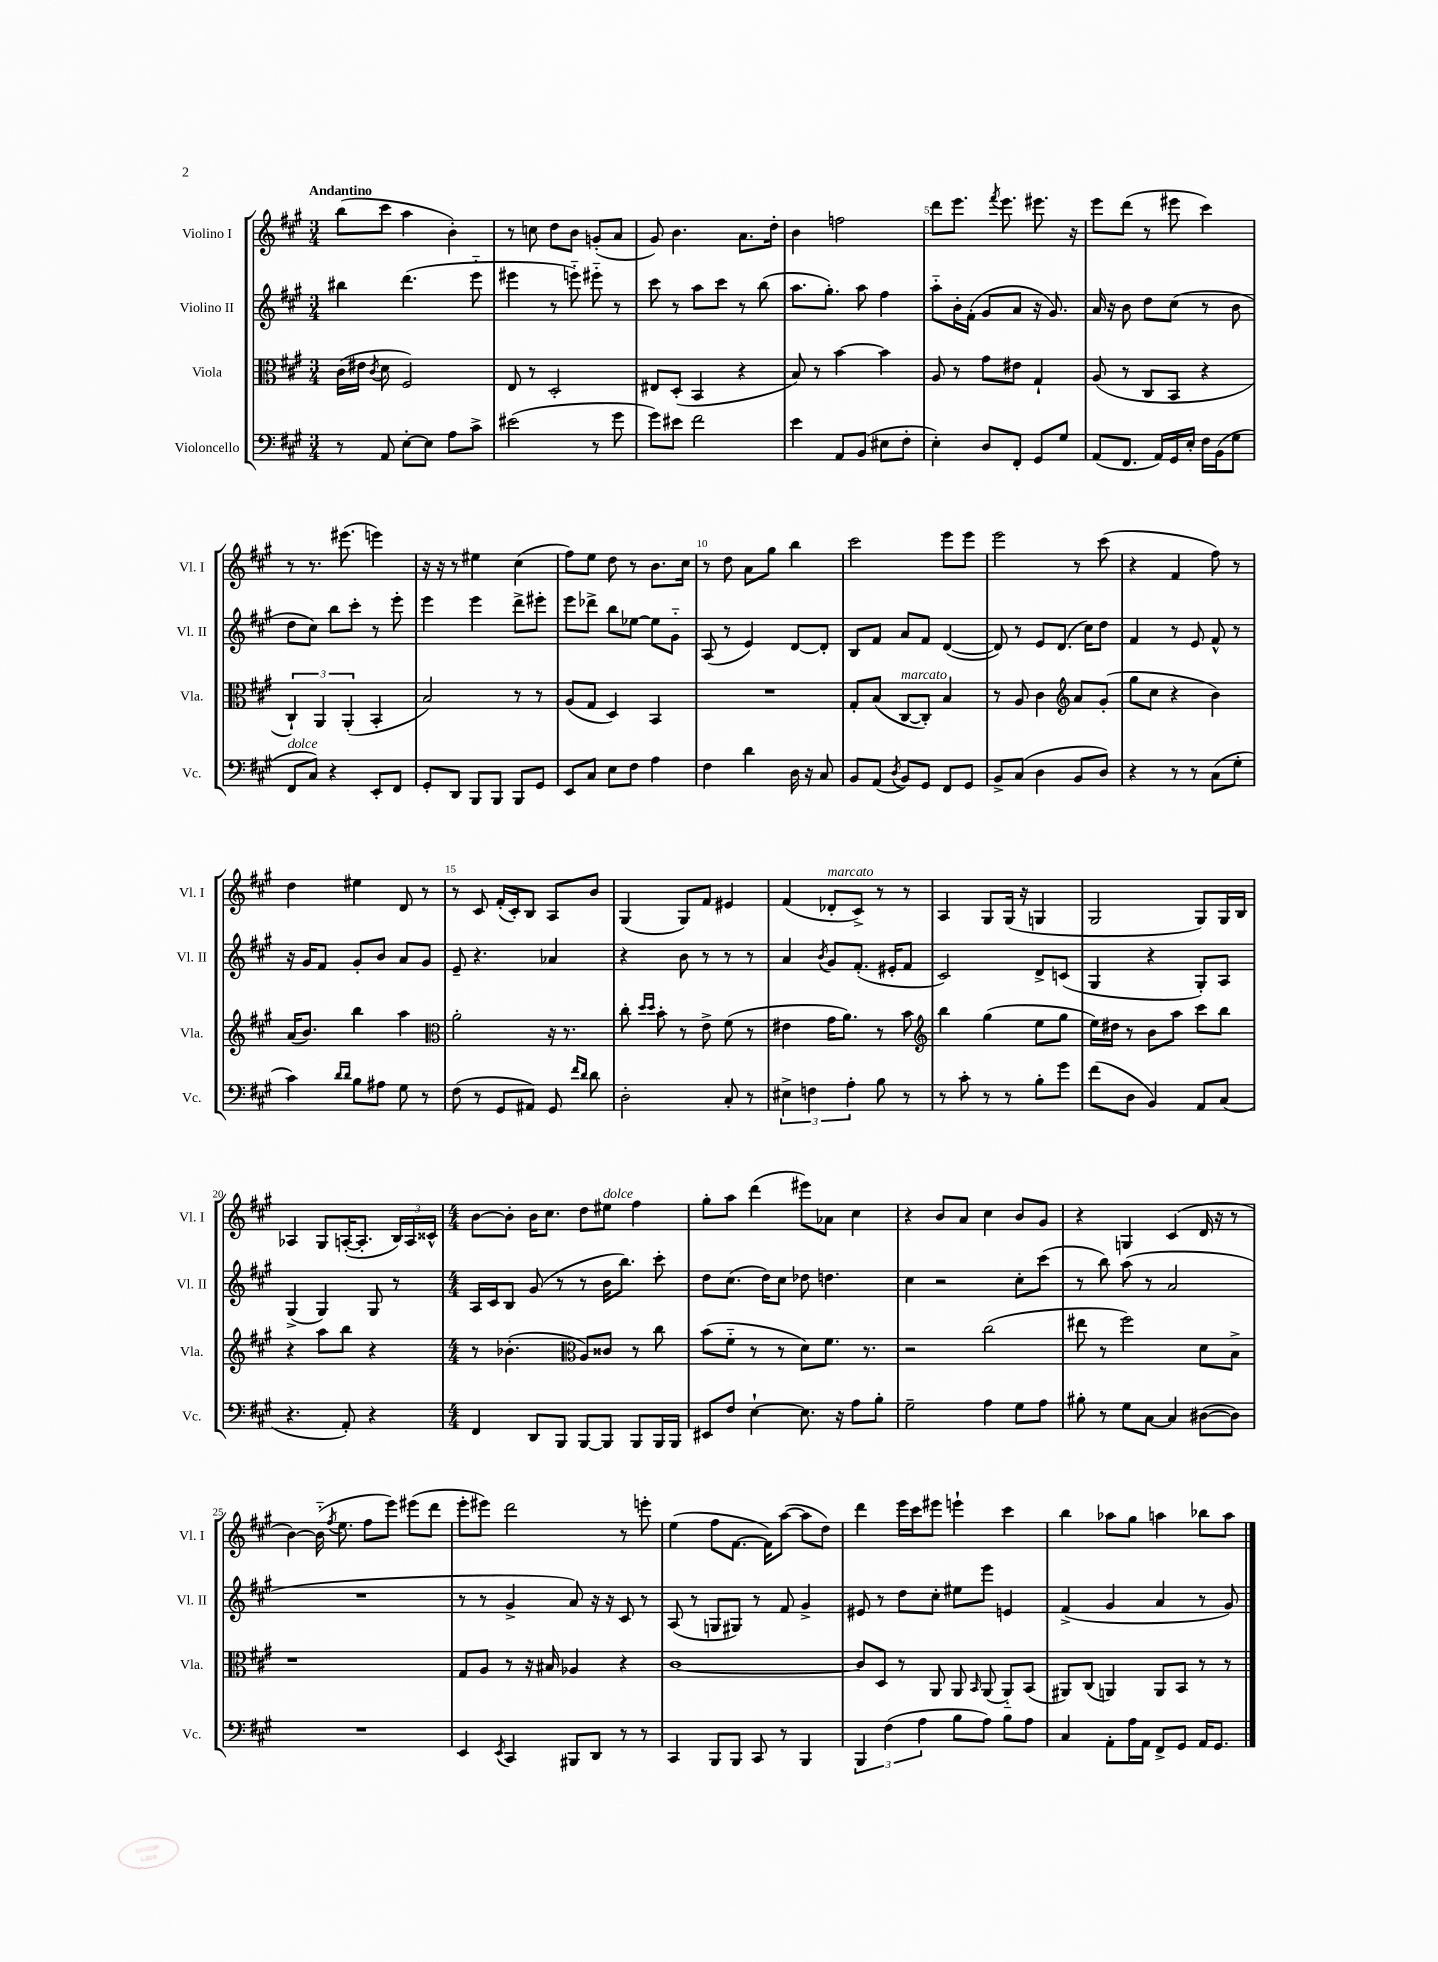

**kern	**kern	**kern	**kern
*part4	*part3	*part2	*part1
*staff4	*staff3	*staff2	*staff1
*I"Violoncello	*I"Viola	*I"Violino II	*I"Violino I
*I'Vc.	*I'Vla.	*I'Vl. II	*I'Vl. I
*clefF4	*clefC3	*clefG2	*clefG2
*k[f#c#g#]	*k[f#c#g#]	*k[f#c#g#]	*k[f#c#g#]
*M3/4	*M3/4	*M3/4	*M3/4
=1	=1	=1	=1
!	!	!	!LO:TX:a:B:t=Andantino
8r	(16c#\LL	4bb#X\	(8bb\L
.	16e#X\JJ	.	.
.	8qc#/	.	.
8AA/	8d\	.	8ccc#\J
[8E'\L	2F#/)	(4.ddd\	4aa\
8E\J]	.	.	.
8A\L	.	.	4b'\)
8c#^\J	.	8eee\	.
=2	=2	=2	=2
(2e#X\	8E/	4eee#X\	8r
.	8r	.	8ccn\
.	2D'/	8r	8dd\L
.	.	8eeen\)	8b\J
8r	.	8eee#X\	(8gn'/L
8g#\	.	8r	8a/J
=3	=3	=3	=3
8g#\L)	8E#X/L	8ccc#\	8g#/)
8e#X\J	(8D'/J	8r	4.b\
2f#\	4BB/	8aa\L	.
.	.	8ccc#\J	.
.	4r	8r	8.a\L
.	.	(8bb\	.
.	.	.	16dd'\Jk
=4	=4	=4	=4
4e\	8B/)	8.aa\L	4b\
.	8r	.	.
.	.	8.gg#'\J)	.
8AA/L	[4b\	.	2ffn\
(8BB/J	.	8aa\	.
8E#X\L	4b\]	4ff#\	.
8F#'\J	.	.	.
=5	=5	=5	=5
4E'\)	8A/	8aa\L	8ddd\L
.	8r	16b'\L	8.eee\J
.	.	(16f#'\JJ	.
8D/L	8g#\L	8g#/L	.
.	.	.	8qfff#/
.	.	.	8.eee\
8FF#'/J	8e#X\J	8a/J	.
8GG#/L	4G#`/	16r	8.eee#X\
.	.	8.g#/)	.
8G#/J	.	.	.
.	.	.	16r
=6	=6	=6	=6
(8AA/L	(8A/	16a/	8eee\L
.	.	16r	.
8.FF#/J	8r	8b\	(8ddd\J
.	8C#/L	8dd\L	8r
16AA/LL)	.	.	.
16GG#/	8BB/J	(8cc#\J	8eee#X\
16E'/JJ	.	.	.
16F#\LL	4r	8r	4ccc#\)
(16BB\J	.	.	.
8G#\J	.	8b\	.
!!LO:LB:g=z
=7	=7	=7	=7
!LO:TX:a:i:t=dolce	!	!	!
8FF#/L	6C#`/)	8dd\L	8r
8C#/J)	.	8cc#\J)	8.r
.	6AA/	.	.
4r	.	8bb\L	.
.	.	.	(8.eee#X\
.	(6AA'/	.	.
.	.	8ccc#'\J	.
8EE'/L	4BB'/	8r	4eeen\)
8FF#/J	.	8eee'\	.
=8	=8	=8	=8
8GG#'/L	2B/)	4eee\	16r
.	.	.	16r
8DD/J	.	.	8r
8BBB/L	.	4eee\	4ee#X\
8BBB/J	.	.	.
8BBB/L	8r	8ddd^\L	(4cc#\
8GG#/J	8r	8eee#X'\J	.
=9	=9	=9	=9
8EE/L	(8A/L	8eee\L	8ff#\L)
8C#/J	8G#/J	8ddd-X^\J	8ee\J
8E\L	4D/)	8bb\L	8dd\
8F#\J	.	[8ee-X\J	8r
4A\	4BB/	8ee-\L]	8.b\L
.	.	8g#\J	.
.	.	.	16cc#\Jk
=10	=10	=10	=10
4F#\	2.r	(8A/	8r
.	.	8r	8dd\
4d\	.	4e/)	8a\L
.	.	.	8gg#\J
16D\	.	[8d/L	4bb\
16r	.	.	.
8C#/	.	8d'/J]	.
=11	=11	=11	=11
8BB/L	8G#'/L	8B/L	2ccc#\
(8AA/J	(8B/J	8f#/J	.
8qD/	.	.	.
!	!LO:TX:a:i:t=marcato	!	!
8BB/L)	[8C#/L	8a/L	.
8GG#/J	8C#'/J])	8f#/J	.
8FF#/L	4B/	([4d/	8eee\L
8GG#/J	.	.	8eee\J
=12	=12	=12	=12
8BB^/L	8r	8d/])	2eee\
(8C#/J	8A/	8r	.
4D\	4c#\	8e/L	.
.	.	(8.d/J	.
*	*clefG2	*	*
8BB/L	8a/L	.	8r
.	.	16cc#\KL)	.
8D/J)	(8g#'/J	8dd\J	(8ccc#\
=13	=13	=13	=13
4r	8gg#\L	4f#/	4r
.	8cc#\J	.	.
8r	4r	8r	4f#/
8r	.	8e/	.
(8C#\L	4b\)	8f#^^/	8ff#\)
8G#'\J	.	8r	8r
!!LO:LB:g=z
=14	=14	=14	=14
4c#\)	(16a/KL	16r	4dd\
.	8.b/J)	16g#/KL	.
.	.	8f#/J	.
16qqd/LL	.	.	.
16qqd/JJ	.	.	.
8B\L	4bb\	8g#'/L	4ee#X\
8A#X\J	.	8b/J	.
8G#\	4aa\	8a/L	8d/
8r	.	8g#/J	8r
=15	=15	=15	=15
*	*clefC3	*	*
(8F#\	2a'\	8e~/	8r
8r	.	4.r	8c#/
8GG#/L	.	.	(16f#'/LL
.	.	.	16c#'/J)
8AA#X/J)	.	.	8B/J
8GG#/	16r	4a-X/	8A/L
.	8.r	.	.
16qqf#/LL	.	.	.
16qqd/JJ	.	.	.
8d\	.	.	8b/J
=16	=16	=16	=16
2D'\	8cc#'\	4r	(4G#/
.	16qqdd/LL	.	.
.	16qqdd/JJ	.	.
.	8b'\	.	.
.	8r	8b\	8G#/L)
.	8e^\	8r	8f#/J
8C#'/	(8f#\	8r	4e#X/
8r	8r	8r	.
=17	=17	=17	=17
6E#X^\	4e#X\	4a/	(4f#/
6Fn\	.	.	.
.	.	8qb/	.
!	!	!	!LO:TX:a:i:t=marcato
.	16g#\KL	8g#/L	8d-X'/L
.	8.a\J)	.	.
6A'\	.	.	.
.	.	(8.f#'/J	8c#^/J)
8B\	8r	.	8r
.	.	16e#X'/KL	.
8r	8b\	8f#/J	8r
=18	=18	=18	=18
*	*clefG2	*	*
8r	4bb\	2c#/)	4A/
8c#'\	.	.	.
8r	(4gg#\	.	8G#/L
8r	.	.	(16G#/Jk
.	.	.	16r
8B'\L	8ee\L	8d^/L	4Gn/
8g#\J	8gg#\J	(8cn/J	.
=19	=19	=19	=19
(8f#\L	16ee\LL)	4G#/	2G#/
.	16dd#X\JJ	.	.
8D\J	8r	.	.
4BB/)	8b\L	4r	.
.	8aa\J	.	.
8AA/L	8ccc#\L	8G#'/L)	8G#/L)
(8C#/J	8bb\J	8A/J	16G#/L
.	.	.	16B/JJ
!!LO:LB:g=z
=20	=20	=20	=20
4.r	4r	(4G#^/	4A-X/
.	8aa\L	4G#/)	8G#/L
8AA'/)	8bb\J	.	([16An'/K
.	.	.	8.A'/J]
4r	4r	8G#/	.
.	.	8r	24B/LL)
.	.	.	24A/
.	.	.	24c##X^^/JJ
=21	=21	=21	=21
*M4/4	*M4/4	*M4/4	*M4/4
4FF#/	8r	16A/LL	[8b\L
.	.	16c#/J	.
.	(4.b-X'\	8B/J	8b'\J]
8DD/L	.	(8g#/	16b\KL
.	.	.	8.cc#\J
8BBB/J	.	8r	.
*	*clefC3	*	*
[8BBB/L	8A/L)	8r	8dd\L
!	!	!	!LO:TX:a:i:t=dolce
8BBB/J]	8c##X/J	16b\KL	8ee#X\J
.	.	8.bb\J)	.
8BBB/L	8r	.	4ff#\
16BBB/L	8cc#\	8ccc#'\	.
16BBB/JJ	.	.	.
=22	=22	=22	=22
8EE#X/L	(8b\L	8dd\L	8gg#'\L
8F#/J	8f#\J	(8.cc#\J	8aa\J
[4E`\	8r	.	(4ddd\
.	.	16dd\KL)	.
.	8r	8cc#\J	.
8.E\]	8d\L)	8dd-X\	8eee#X\L)
.	8.f#\J	4.ddn\	8a-X\J
16r	.	.	.
8A\L	.	.	4cc#\
.	8.r	.	.
8B'\J	.	.	.
=23	=23	=23	=23
2G#~\	2r	4cc#\	4r
.	.	2r	8b/L
.	.	.	8a/J
4A\	(2cc#\	.	4cc#\
8G#\L	.	8cc#'\L	8b/L
8A\J	.	(8ccc#\J	8g#/J
=24	=24	=24	=24
8B#X'\	8ee#X\	8r	4r
8r	8r	8bb\)	.
8G#\L	2ff#\)	(8aa\	4Gn/
[8C#\J	.	8r	.
4C#/]	.	2a/	(4c#/
([8D#X\L	8d\L	.	16d/
.	.	.	16r
8D#\J])	8B^\J	.	8r
!!LO:LB:g=z
=25	=25	=25	=25
1r	1r	1r	[4b\)
.	.	.	(16b\]
.	.	.	8qff#/
.	.	.	8.ee\
.	.	.	8ff#\L
.	.	.	8eee\J)
.	.	.	(8eee#X\L
.	.	.	8ddd\J
=26	=26	=26	=26
4EE/	8G#/L	8r	8eee'\L
.	8A/J	8r	8eee#X\J)
8qEE/	.	.	.
4CC#/	8r	4g#^/	2ddd\
.	16r	.	.
.	16B#X/	.	.
8BBB#X/L	4A-X/	8a/)	.
8DD/J	.	16r	.
.	.	16r	.
8r	4r	8c#/	8r
8r	.	8r	8eeen'\
=27	=27	=27	=27
4CC#/	[1c#	(8A/	(4ee\
.	.	8r	.
8BBB/L	.	8Gn/L	8ff#\L
8BBB/J	.	8G#X/J)	[8.f#\J
8CC#/	.	8r	.
.	.	.	16f#\KL])
8r	.	8f#/	([8aa\J
4BBB/	.	4g#^/	8aa\L]
.	.	.	8dd\J)
=28	=28	=28	=28
6BBB/	8c#/L]	8e#X/	4ddd\
.	8D/J	8r	.
(6F#\	.	.	.
.	8r	8dd\L	16eee\LL
.	.	.	16ccc#\J
6A\	.	.	.
.	8AA/	8cc#'\J	8eee#X\J
8B\L	8AA/	8ee#X\L	4eeen`\
.	16qqBB/	.	.
8A\J)	(8AA/	8eee\J	.
8B\L	8AA/L)	4en/	4ccc#\
8A\J	(8BB/J	.	.
=29	=29	=29	=29
4C#/	8AA#X/L)	(4f#^/	4bb\
.	(8C#/J	.	.
8AA'\L	4AAn/)	4g#/	8aa-X\L
16A\L	.	.	8gg#\J
16AA\JJ	.	.	.
8FF#^/L	8AA/L	4a/	4aan\
8GG#/J	8BB/J	.	.
16AA/KL	8r	8r	8bb-X\L
8.GG#/J	.	.	.
.	8r	8g#/)	8aa\J
==	==	==	==
*-	*-	*-	*-
